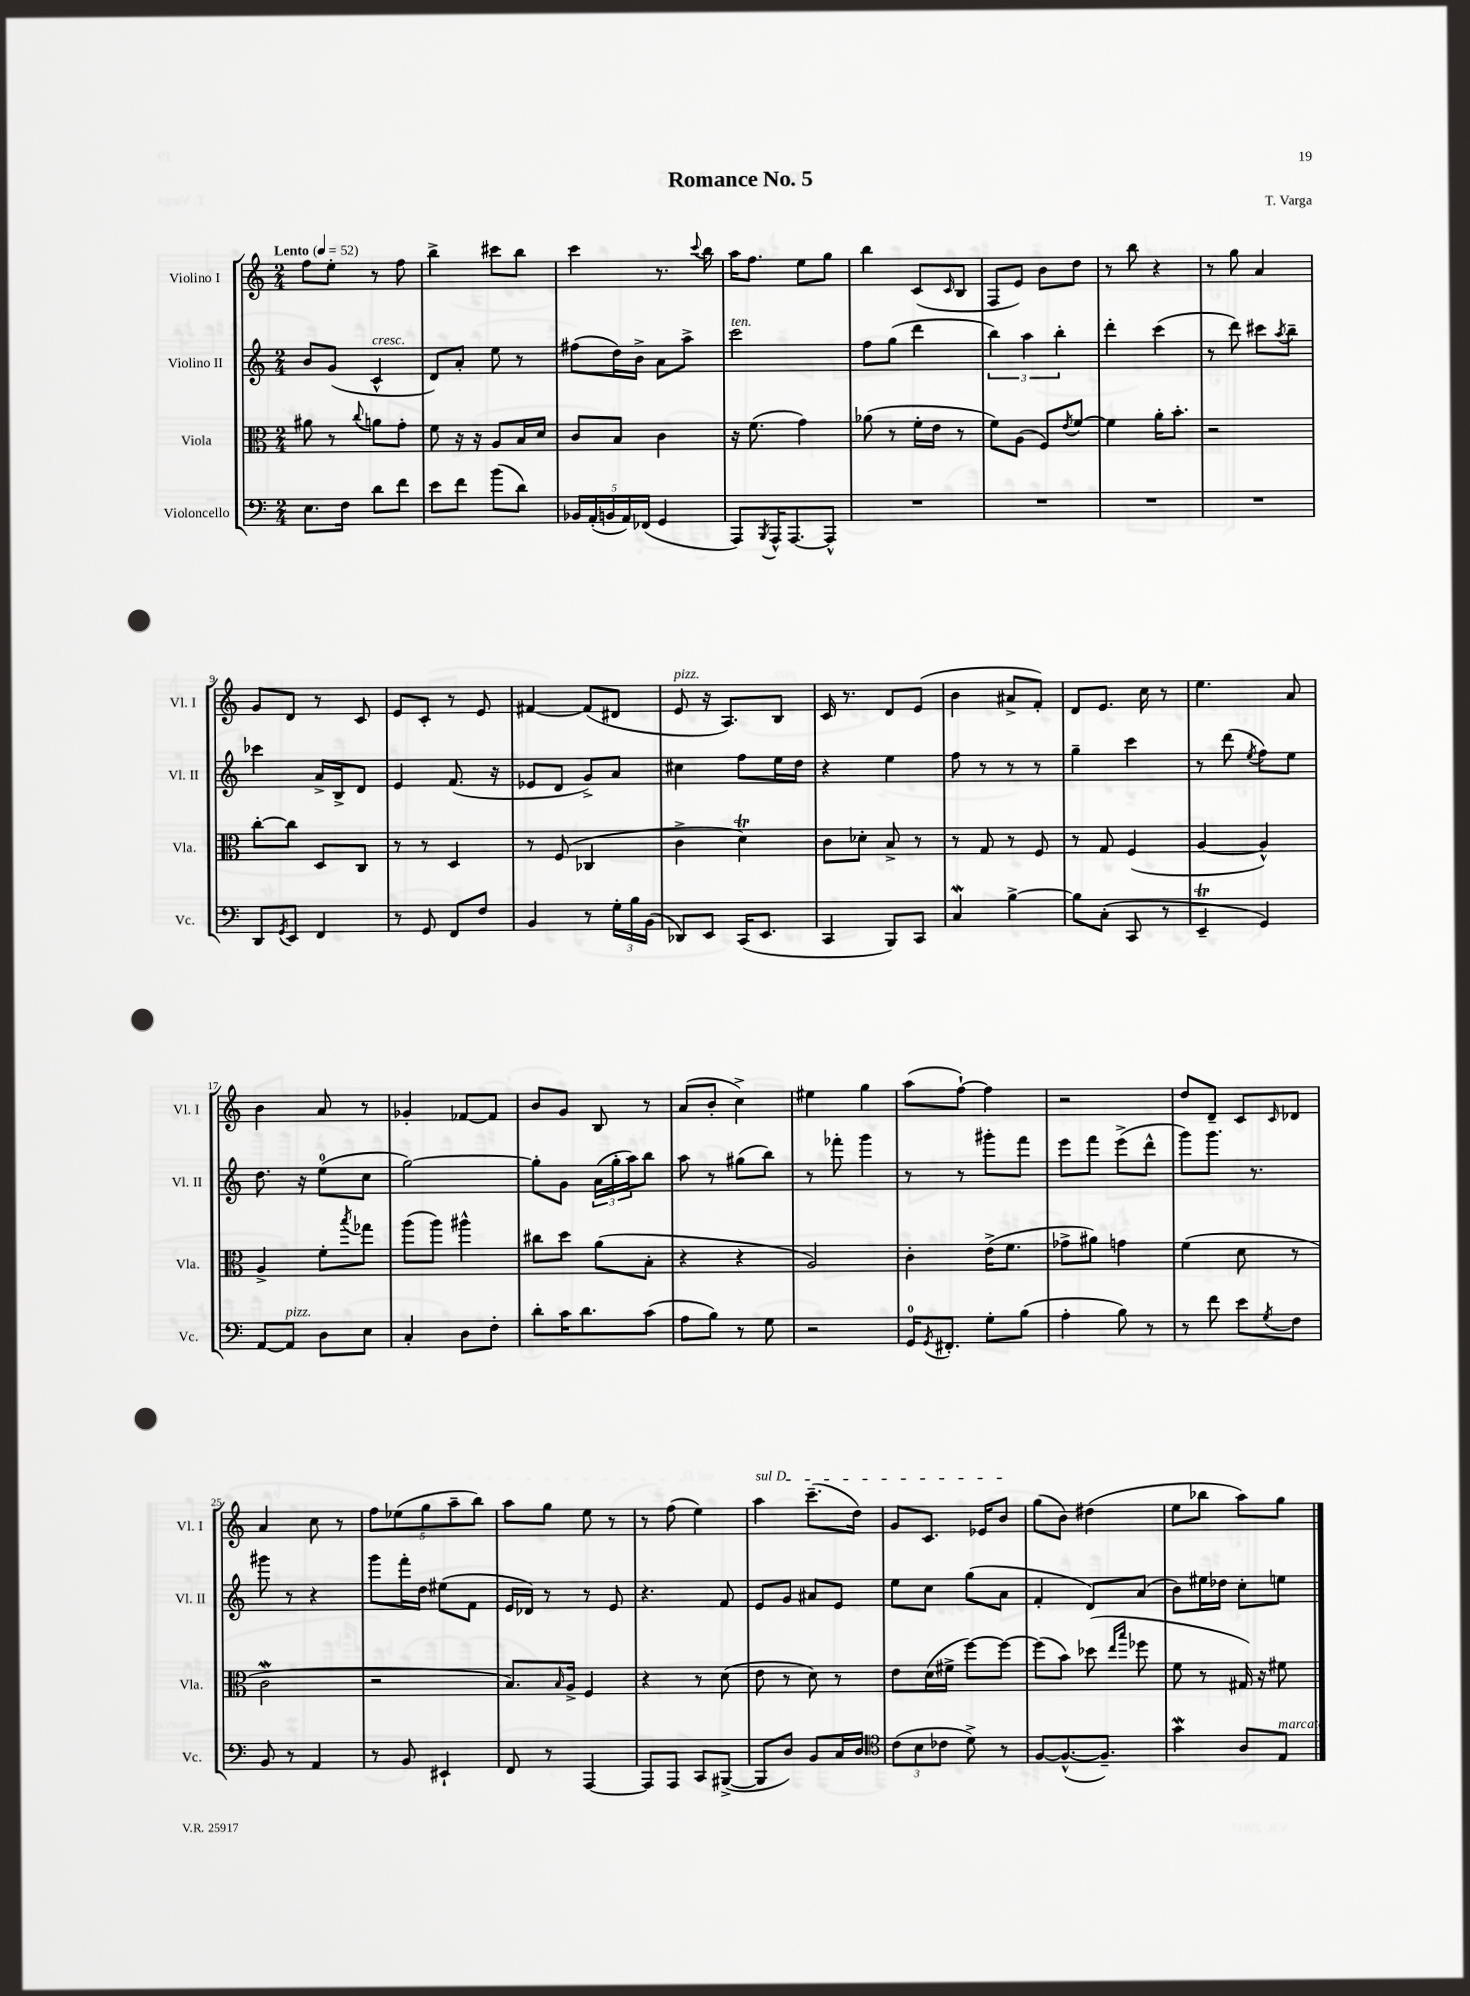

**kern	**kern	**kern	**kern
*staff4	*staff3	*staff2	*staff1
*clefF4	*clefC3	*clefG2	*clefG2
*k[]	*k[]	*k[]	*k[]
*M2/4	*M2/4	*M2/4	*M2/4
*MM52	*MM52	*MM52	*MM52
8.E	8a#	8b	8ff
.	8r	(8g	8ee'
16F	.	.	.
.	8qqcc	.	.
8d	8a	4c^^	8r
8f	8g'	.	8ff
=	=	=	=
8e	8f	8d)	4bb^
8f	16r	8a'	.
.	16r	.	.
(8b	8A	8ee	8ccc#
8d)	16B	8r	8bb
.	16d	.	.
=	=	=	=
20BB-	8c	(8ff#	4ccc
(20AA'	.	.	.
20BB	.	.	.
.	8B	16dd)	.
20AA)	.	.	.
.	.	16b^	.
(20FF-	.	.	.
4GG	4c	8a	8.r
.	.	8aa^	.
.	.	.	8qqccc
.	.	.	16bb
=	=	=	=
8AAA)	16r	2ccc	16aa
.	(8.f	.	8.ff
8qBBB	.	.	.
16AAA^^	.	.	.
[8.AAA	.	.	.
.	4g)	.	8ee
8AAA^^]	.	.	8gg
=	=	=	=
2r	(8a-	8ff	4bb
.	8r	(8gg	.
.	16f'	4ddd	(8c
.	16e	.	.
.	.	.	16qqc
.	8r	.	8B
=	=	=	=
2r	8f)	6bb)	8F
.	(8A	.	8e)
.	.	6aa	.
.	8F)	.	8b
.	.	6bb'	.
.	8qe	.	.
.	[8f	.	8dd
=	=	=	=
2r	4f]	4ddd'	8r
.	.	.	8bb
.	16a'	(4ccc	4r
.	8.b'	.	.
=	=	=	=
2r	2r	8r	8r
.	.	8ddd)	8gg
.	.	8ccc#	4a
.	.	8qaa	.
.	.	8bb~	.
=	=	=	=
8DD	[8cc'	4ccc-	8g
8qGG	.	.	.
8EE	8cc]	.	8d
4FF	8D	16a^	8r
.	.	16B^	.
.	8C	8d	8c
=	=	=	=
8r	8r	4e	8e
8GG	8r	.	8c'
8FF	4D	(8.f	8r
8F	.	.	8e
.	.	16r	.
=	=	=	=
4BB	8r	8e-	[4f#
.	(8F	8d	.
8r	4C-	8g^)	(8f#]
24G'	.	8a	8d#
24B	.	.	.
(24BB	.	.	.
=	=	=	=
8DD-)	4c^	4cc#	8e
8EE	.	.	16r
.	.	.	8.A)
(16CC	4d)	8ff	.
8.EE	.	.	.
.	.	16ee	8B
.	.	16dd	.
=	=	=	=
4CC	8c	4r	16c
.	.	.	8.r
.	8d-'	.	.
8BBB)	8B^	4ee	8d
8CC	8r	.	(8e
=	=	=	=
4C	8r	8ff	4b
.	8G	8r	.
[4B^	8r	8r	8a#^
.	8F	8r	8f')
=	=	=	=
8B]	8r	4gg~	8d
(8C'	8G	.	8.e
8CC	(4F	4ccc	.
.	.	.	16cc
8r	.	.	8r
=	=	=	=
4EE~	[4A	8r	4.ee
.	.	(8ddd	.
.	.	8qee	.
4GG)	4A^^])	8ff)	.
.	.	8ee	8a
=	=	=	=
[8AA	4A^	8.dd	4b
8AA]	.	.	.
.	.	16r	.
8D	8f'	(8ee	8a
.	8qbb	.	.
8E	8gg-	8cc	8r
=	=	=	=
4C'	(8aa	[2gg)	4g-'
.	8aa)	.	.
8D	4aa#^^	.	[8f-
8F'	.	.	8f-]
=	=	=	=
8d'	8cc#	8gg']	8b
16c	8dd	8g	8g
8.d	.	.	.
.	(8a	(24a	8B
.	.	24gg'	.
.	.	24aa)	.
(8c	8B'	8bb	8r
=	=	=	=
8A	4r	8aa	(8a
8B)	.	8r	8b'
8r	4r	(8gg#	4cc^)
8G	.	8bb)	.
=	=	=	=
2r	2A)	8r	4ee#
.	.	8fff-'	.
.	.	4ggg	4gg
=	=	=	=
16GG	4c'	8r	(8aa
8qGG	.	.	.
8.FF#'	.	.	.
.	.	8r	[8ff`)
8G'	(16e^	8ggg#'	4ff]
.	8.f	.	.
(8B	.	8fff	.
=	=	=	=
4A'	8g-^	8eee	2r
.	8a#)	8fff	.
8B)	4g	(8eee^	.
8r	.	8ddd^^	.
=	=	=	=
8r	(4f	8ggg)	8dd
8f	.	8.ggg	8d~
8e	8d	.	8c
.	.	8.r	.
8qG	.	.	16qqc
8F	8r	.	8d-
=	=	=	=
8BB	2c	8ggg#	4a
8r	.	8r	.
4AA	.	4r	8cc
.	.	.	8r
=	=	=	=
8r	2r	8ggg	10ff
.	.	.	(10ee-
8BB	.	16fff'	.
.	.	16dd	.
.	.	.	10gg
4EE#`	.	(8ee#	.
.	.	.	10aa~
.	.	8f	.
.	.	.	10bb)
=	=	=	=
8FF	8.B)	16e	8aa
.	.	16d-)	.
8r	.	8r	8gg
.	16qqB	.	.
.	16A^	.	.
[4AAA	4F	8r	8ee
.	.	8e	8r
=	=	=	=
8AAA]	4r	4.r	8r
8AAA	.	.	(8ff
8CC	8r	.	4ee)
([8BBB#^	(8d	8f	.
=	=	=	=
8BBB#]	8e	8e	4aa
8D)	8r	8g	.
8BB	8d)	8a#	(8.ccc~
16C	8r	8e	.
16D	.	.	16dd)
=	=	=	=
*clefC4	*	*	*
(12c	8e	8ee	8g
12B	.	.	.
.	(16d	8cc	8.c
12c-	.	.	.
.	16f#^	.	.
8d^)	[8ff)	(8gg	.
.	.	.	16e-
8r	8ff_	8a	8b
=	=	=	=
[8F	(8ff]	4f'	(8gg
(8.F^^_	8b)	.	8b)
.	(8dd-	8d)	(4dd#
8.F~])	.	.	.
.	16qqee	.	.
.	16qqbb	.	.
.	8ff-	(8a	.
=	=	=	=
4g	8f	8b)	8ee
.	8r	16ee#	8bb-
.	.	16dd-	.
8A	16G#)	8cc'	8aa)
.	16r	.	.
8E	8f#	8ee	8gg
==	==	==	==
*-	*-	*-	*-
